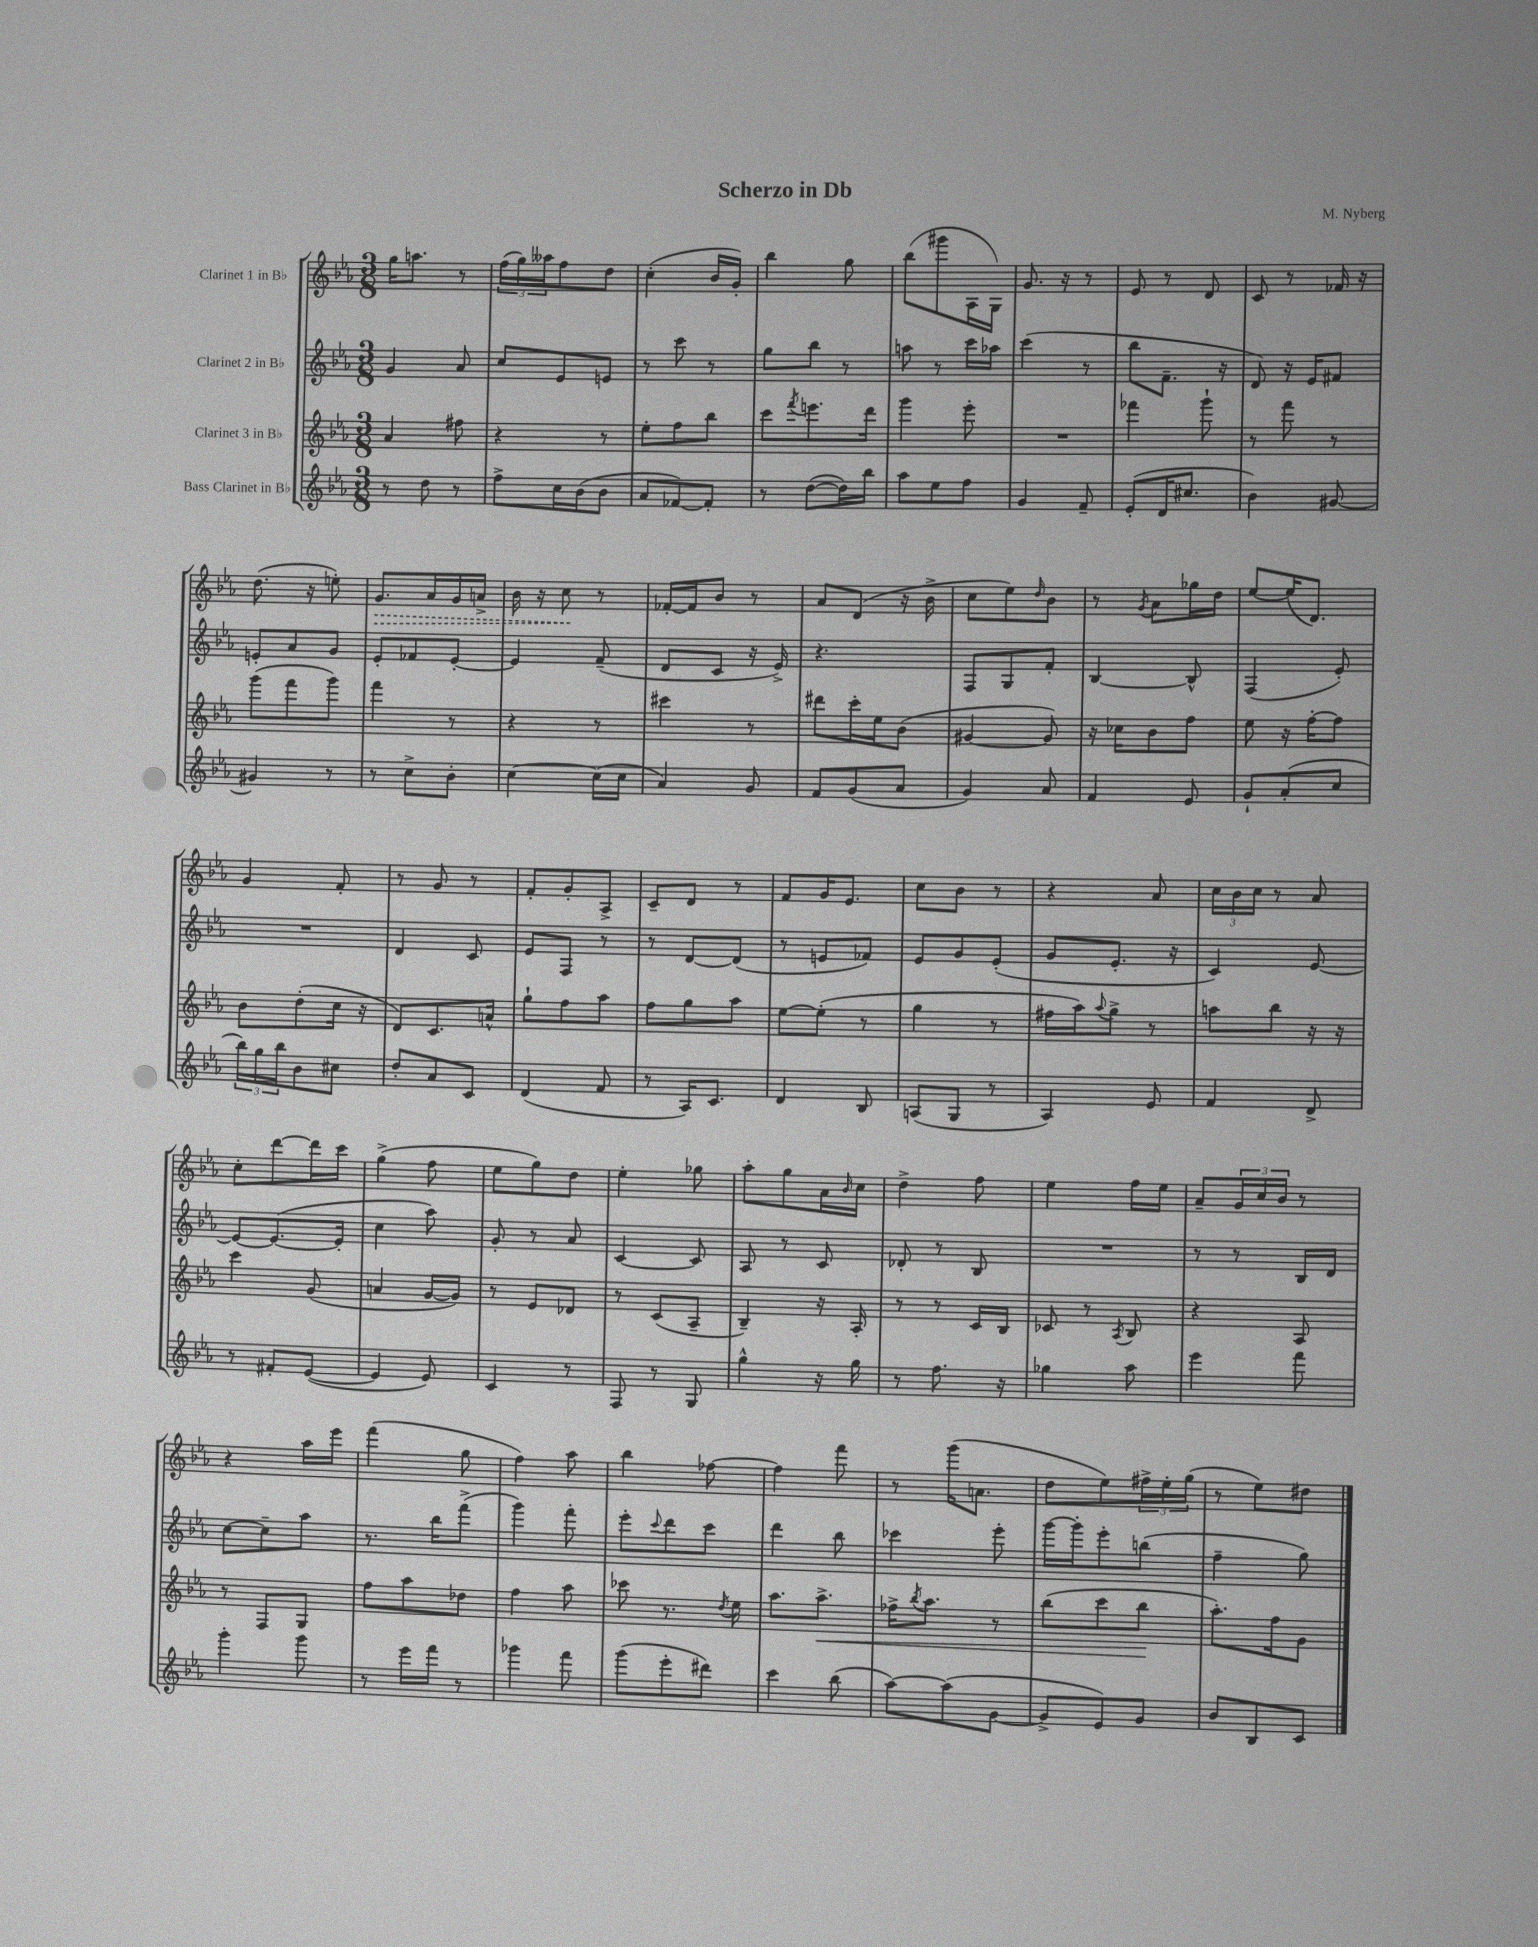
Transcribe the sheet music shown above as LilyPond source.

\header { title = "Scherzo in Db" composer = "M. Nyberg" }
<<
\new StaffGroup <<
\new Staff = "s0" \with { instrumentName = "Clarinet 1 in Bb" } {
    \clef treble \key ees \major \numericTimeSignature \time 3/8
    g''16 a''8. r8 |
    \tuplet 3/2 { f''16( g''16) aeses''16 } f''8 d''8 |
    c''4-.( bes'16 g'16-.) |
    bes''4 g''8 |
    bes''8( gis'''8 aes16 g16) |
    g'8. r16 r8 |
    ees'8 r8 d'8 |
    c'8 r8 fes'16 r16 |
    d''8.( r16 e''8-.) |
    \once \override Hairpin.style = #'dashed-line g'8.\> aes'16 g'16 a'16-> |
    bes'16 r16 c''8\! r8 |
    fes'16~-. fes'16 bes'8 r8 |
    aes'8 d'8( r16 bes'16-> |
    c''8 ees''8) \grace { d''16 } bes'8 |
    r8 \acciaccatura { g'8 } aes'8 ges''16 d''16 |
    ees''8~ ees''16( d'8.) |
    g'4 f'8-. |
    r8 g'8 r8 |
    f'8-. g'8-. aes8-> |
    c'8-- d'8 r8 |
    f'8 g'16 ees'8. |
    c''8 bes'8 r8 |
    r4 aes'8 |
    \tuplet 3/2 { c''16 bes'16 c''16 } r8 aes'8 |
    c''8-. d'''8~ d'''16 c'''16 |
    g''4->( f''8 |
    ees''8 g''8) d''8 |
    ees''4-. ges''8 |
    aes''8-. g''8 aes'16 \grace { bes'16 } c''16 |
    d''4-> f''8 |
    ees''4 f''16 ees''16 |
    aes'8-- \tuplet 3/2 { g'16 c''16 bes'16 } r8 |
    r4 aes''16 ees'''16 |
    f'''4( g''8 |
    f''4) aes''8 |
    bes''4 fes''8~ |
    fes''4 f'''8 |
    r8 g'''16( a'8. |
    d''8 ees''8) \tuplet 3/2 { fis''16-> ees''16-. g''16( } |
    r8 ees''8) dis''8 \bar "|." |
}
\new Staff = "s1" \with { instrumentName = "Clarinet 2 in Bb" } {
    \clef treble \key ees \major \numericTimeSignature \time 3/8
    g'4 aes'8 |
    c''8 ees'8 e'8 |
    r8 c'''8 r8 |
    g''8 bes''8 r8 |
    a''8 r8 c'''16 aes''16 |
    c'''4( r8 |
    bes''8 f'8.-- r16 |
    d'8) r16 ees'16 fis'8 |
    e'8-. aes'8 g'8 |
    ees'8-. fes'8 ees'8~-. |
    ees'4 f'8--( |
    d'8 c'8 r16 ees'16->) |
    r4. |
    f8 g8 f'8-. |
    bes4~ bes8-^ |
    f4( ees'8-.) |
    R4. |
    d'4 c'8 |
    ees'8 f8 r8 |
    r8 d'8~ d'8( |
    r8 e'8 fes'8) |
    ees'8 g'8 ees'8-.( |
    g'8 ees'8.-. r16 |
    c'4) ees'8~ |
    ees'8~ ees'8.~( ees'16-. |
    c''4 aes''8) |
    g'8-. r8 aes'8 |
    c'4~ c'8 |
    aes8 r8 c'8 |
    des'8-. r8 bes8 |
    R4. |
    r8 r8 bes16 d'16 |
    c''8~ c''8-- aes''8 |
    r8. bes''16 f'''8->( |
    g'''4) f'''8-. |
    ees'''8-. \appoggiatura { c'''8 } d'''8 c'''8 |
    d'''4 bes''8 |
    ces'''4 ees'''8-. |
    g'''16~ g'''16-. ees'''8-. b''8( |
    f''4-- g''8) \bar "|." |
}
\new Staff = "s2" \with { instrumentName = "Clarinet 3 in Bb" } {
    \clef treble \key ees \major \numericTimeSignature \time 3/8
    aes'4 fis''8 |
    r4 r8 |
    ees''8-. f''8 bes''8 |
    c'''8 \acciaccatura { f'''8 } e'''8. d'''16 |
    g'''4 ees'''8-. |
    R4. |
    fes'''4 g'''8-! |
    r8 f'''8 r8 |
    g'''8( f'''8 g'''8) |
    f'''4 r8 |
    r4 r8 |
    cis'''4 r8 |
    dis'''8 c'''16-. ees''16 bes'8( |
    gis'4~ gis'8) |
    r16 ces''16 bes'8 f''8 |
    ees''8 r16 f''16~-. f''8 |
    bes'8 d''8-.( c''16 r16 |
    d'8) c'8. a'16-^ |
    g''8-! f''8 aes''8 |
    f''8 g''8 aes''8 |
    ees''8~ ees''8-.( r8 |
    g''4 r8 |
    fis''16 aes''16) \appoggiatura { aes''8 } g''8-> r8 |
    a''8 bes''8 r16 r16 |
    c'''4 g'8( |
    a'4 g'16~ g'16) |
    r8 ees'8 des'8 |
    r8 c'8( aes8-- |
    bes4--) r16 aes16-. |
    r8 r8 c'16 bes16 |
    ces'8 r8 \acciaccatura { aes8 } bes8 |
    r4 aes8 |
    r8 f8 g8 |
    f''8 aes''8 des''8 |
    f''4 aes''8 |
    ces'''8 r8. \acciaccatura { d''8 } ees''16 |
    aes''8. aes''8.->\< |
    fes''16-> \acciaccatura { bes''8 } aes''8. r8 |
    bes''8( c'''8 bes''8\! |
    aes''8.-.) f''16 g'8 \bar "|." |
}
\new Staff = "s3" \with { instrumentName = "Bass Clarinet in Bb" } {
    \clef treble \key ees \major \numericTimeSignature \time 3/8
    r8 d''8 r8 |
    f''8-> c''16 bes'16( bes'8 |
    aes'8 fes'8~) fes'8-. |
    r8 d''8~( d''16) bes''16 |
    aes''8 ees''8 f''8 |
    g'4 f'8-- |
    ees'8-.( d'16 cis''8. |
    bes'4) gis'8~ |
    gis'4 r8 |
    r8 c''8-> bes'8-. |
    c''4~ c''16( c''16 |
    aes'4) g'8 |
    f'8 g'8( aes'8 |
    g'4) aes'8 |
    f'4 ees'8 |
    g'8-! aes'8-.( c''8 |
    \tuplet 3/2 { bes''16) g''16 bes''16 } bes'8 cis''8 |
    d''8-. aes'8 c'8 |
    d'4( f'8 |
    r8 aes16) c'8. |
    d'4 bes8 |
    a8( g8 r8 |
    aes4) ees'8 |
    f'4 d'8-> |
    r8 fis'8-. ees'8~( |
    ees'4 ees'8) |
    c'4 r8 |
    f8 r8 g8 |
    g''4-^ r16 g''16 |
    r8 f''8. r16 |
    ges''4 aes''8 |
    ees'''4 f'''8 |
    g'''4-. g'''8 |
    r8 ees'''16 f'''16 r8 |
    ges'''4 f'''8 |
    g'''8( ees'''8-. dis'''8) |
    c'''4 bes''8( |
    aes''8~) aes''8( g'8~ |
    g'8-> ees'8) g'8 |
    bes'8 bes8 c'8 \bar "|." |
}
>>
>>
\layout { \context { \Score \remove "Bar_number_engraver" } }
